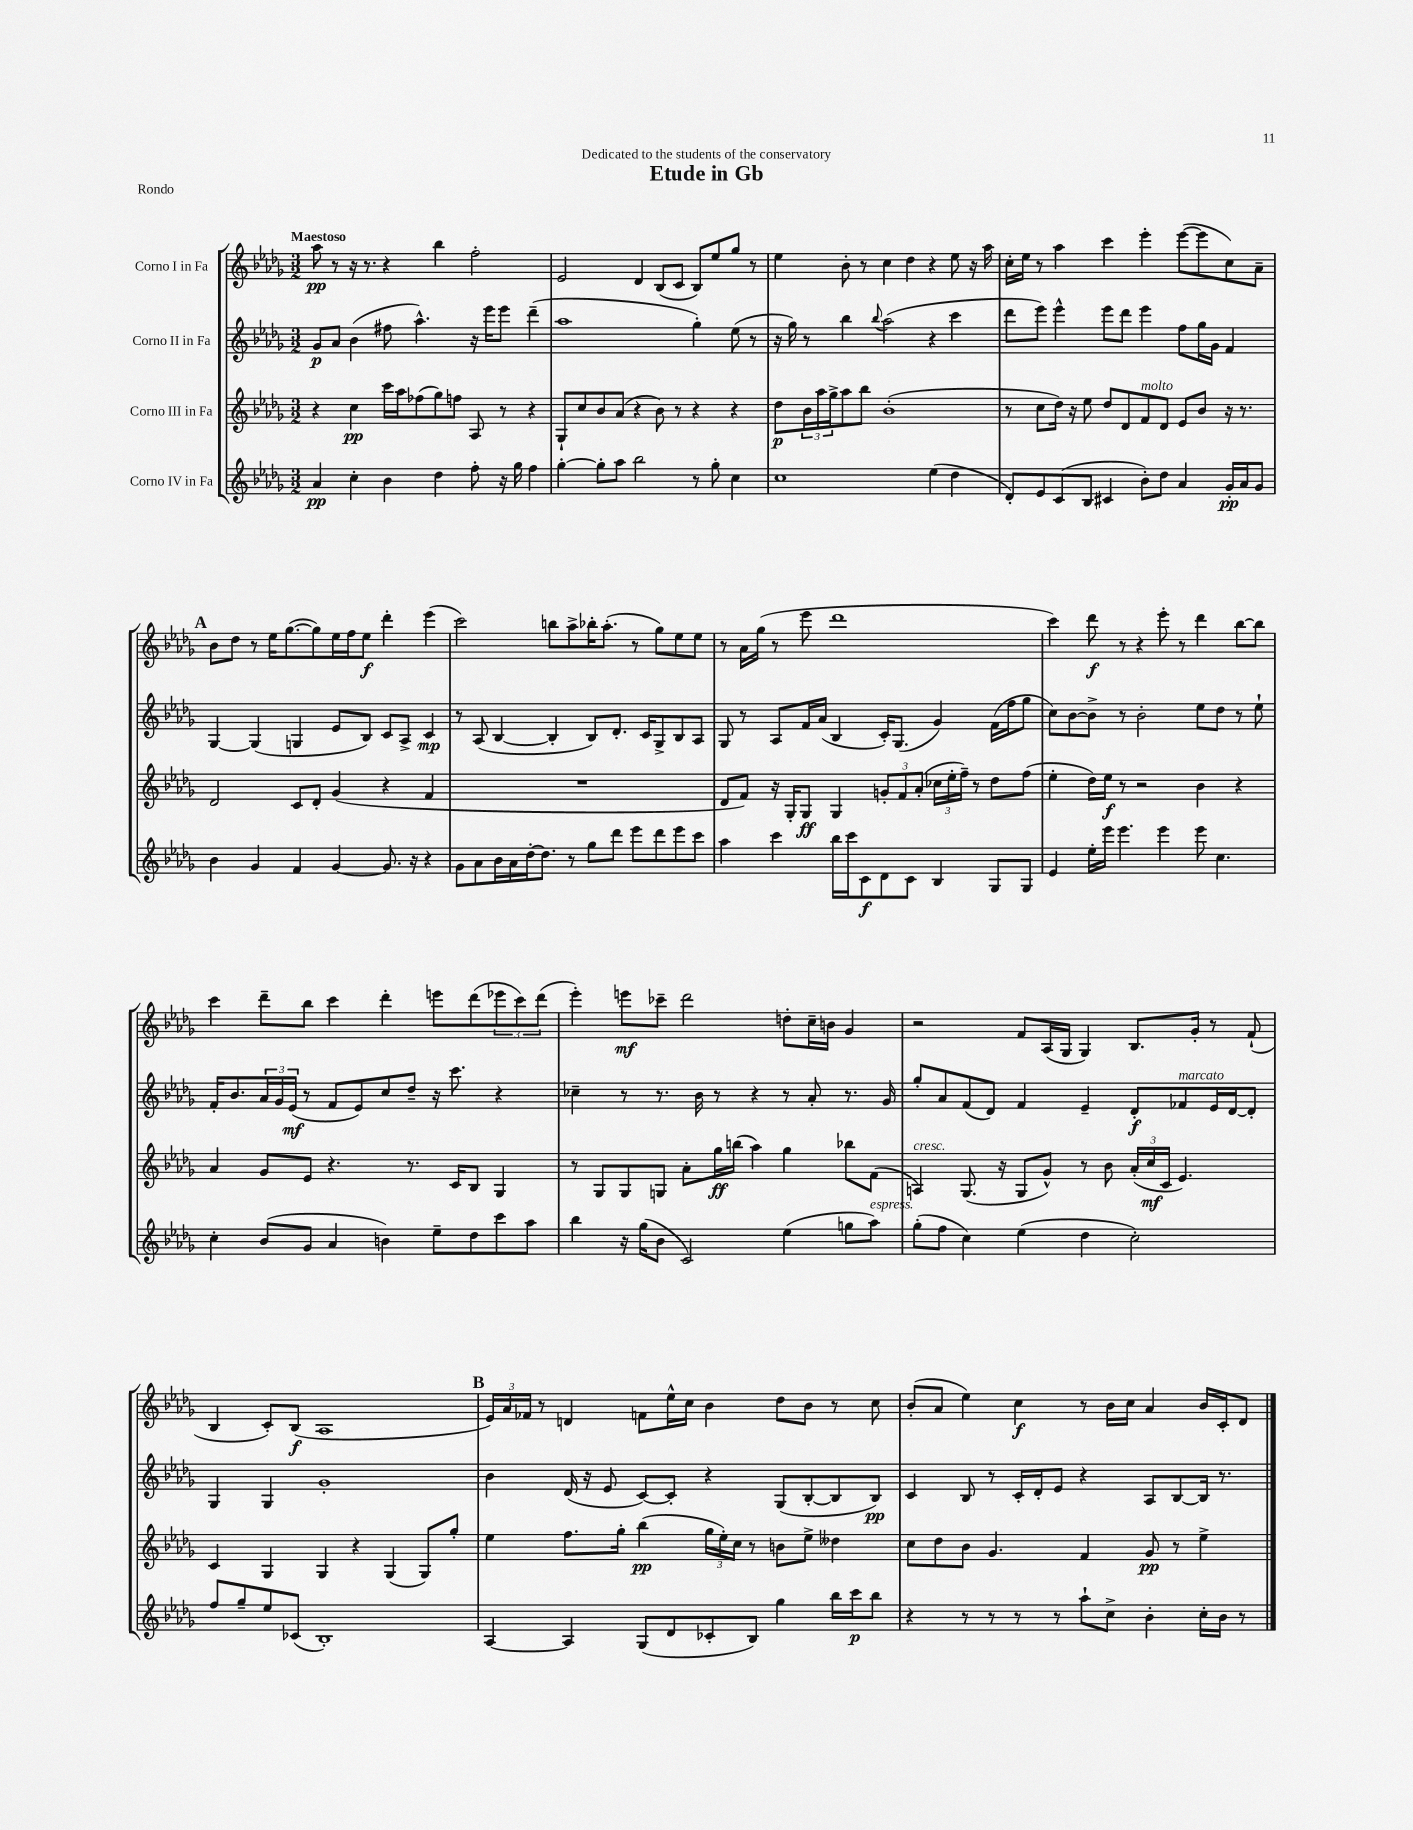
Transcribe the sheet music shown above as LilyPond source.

\header { title = "Etude in Gb" dedication = "Dedicated to the students of the conservatory" piece = "Rondo" }
<<
\new StaffGroup <<
\new Staff = "s0" \with { instrumentName = "Corno I in Fa" } {
    \clef treble \key des \major \numericTimeSignature \time 3/2 \tempo "Maestoso"
    aes''8\pp r8 r16 r8. r4 bes''4 f''2-. |
    ees'2 des'4 bes8( c'8 bes8) ees''8 ges''8 r8 |
    ees''4 bes'8-. r8 c''4 des''4 r4 ees''8 r16 aes''16 |
    c''16-. ees''16 r8 aes''4 c'''4 ees'''4-. ees'''8~( ees'''8 c''8) aes'8-- |
    \mark \markup { \bold "A" } bes'8 des''8 r8 ees''16 ges''8.~( ges''8) ees''16 f''16 ees''8\f des'''4-. ees'''4( |
    c'''2) b''8 aes''8-> bes''16-. aes''8.-.( r8 ges''8) ees''8 ees''8 |
    r8 aes'16 ges''16( r8 ees'''8 des'''1 |
    c'''4) des'''8\f r8 r4 ees'''8-. r8 des'''4 bes''8~ bes''8 |
    c'''4 des'''8-- bes''8 c'''4 des'''4-. e'''8 des'''8( \tuplet 3/2 { ees'''8 c'''8) des'''8( } |
    ees'''4-.) e'''8\mf ces'''8-- des'''2 d''8-. c''16-- b'16 ges'4 |
    r2 f'8 aes16( ges16 ges4) bes8. ges'16-. r8 f'8-!( |
    bes4 c'8-.) bes8\f( aes1 |
    \mark \markup { \bold "B" } \tuplet 3/2 { ees'16) aes'16 fes'16 } r8 d'4 f'8 ees''16-^ c''16 bes'4 des''8 bes'8 r8 c''8 |
    bes'8-.( aes'8 ees''4) c''4\f r8 bes'16 c''16 aes'4 bes'16 c'16-. des'8 \bar "|." |
}
\new Staff = "s1" \with { instrumentName = "Corno II in Fa" } {
    \clef treble \key des \major \numericTimeSignature \time 3/2
    ges'8\p aes'8 bes'4( fis''8 aes''4.-^) r16 ees'''16 ees'''8 des'''4--( |
    aes''1 ges''4-.) ees''8( r8 |
    r16 ges''16) r8 bes''4 \appoggiatura { bes''8 } aes''2( r4 c'''4 |
    des'''8 ees'''8) ees'''4-^ ees'''8 des'''8 ees'''4 f''8 ges''16 ges'16 f'4 |
    \mark \markup { \bold "A" } ges4~ ges4( g4 ees'8 bes8) c'8 aes8-> c'4\mp |
    r8 aes8( bes4~ bes4-. bes8) des'8.-. c'16 ges8-> bes8 aes8 |
    ges8 r8 aes8 f'16 aes'16( bes4 c'16-.) ges8.( ges'4) f'16( f''16 ges''8 |
    c''8) bes'8~ bes'8-> r8 bes'2-. ees''8 des''8 r8 ees''8-! |
    f'16-. bes'8. \tuplet 3/2 { aes'16 ges'16 ees'16\mf( } r8 f'8 ees'8) c''8 des''8-- r16 c'''8. r4 |
    ces''4-- r8 r8. bes'16 r8 r4 r8 aes'8-. r8. ges'16 |
    ges''8-. aes'8 f'8( des'8) f'4 ees'4-- des'8-.\f fes'8^\markup { \italic "marcato" } ees'16 des'16~ des'8-. |
    ges4 ges4 ges'1-. |
    \mark \markup { \bold "B" } bes'4 des'16( r16 ees'8 c'8~) c'8-. r4 ges8( bes8~-. bes8 bes8\pp) |
    c'4 bes8 r8 c'16-. des'16-. ees'8 r4 aes8 bes8~ bes16 r8. \bar "|." |
}
\new Staff = "s2" \with { instrumentName = "Corno III in Fa" } {
    \clef treble \key des \major \numericTimeSignature \time 3/2
    r4 c''4\pp c'''16 aes''16 fes''8( ges''8) f''8 aes8 r8 r4 |
    ges8-! c''8 bes'8 aes'8( r4 bes'8) r8 r4 r4 |
    des''8\p \tuplet 3/2 { bes'16 aes''16 ges''16-> } aes''8 bes''8 bes'1-.( |
    r8 c''8 des''16) r16 ees''8 des''8 des'8 f'8^\markup { \italic "molto" } des'8 ees'8 bes'8 r16 r8. |
    \mark \markup { \bold "A" } des'2 c'8 des'8-. ges'4( r4 f'4 |
    R1. |
    des'8 f'8) r16 ges16-. ges8\ff ges4 \tuplet 3/2 { g'8-. f'8 aes'8-.( } \tuplet 3/2 { ces''16 ees''16-. f''16--) } r8 des''8 f''8( |
    ees''4-. des''16) ees''16\f r8 r2 bes'4 r4 |
    aes'4 ges'8 ees'8 r4. r8. c'16 bes8 ges4 |
    r8 ges8 ges8 g8 aes'8-. ges''16\ff b''16( aes''4) ges''4 bes''8 f'8( |
    a4^\markup { \italic "cresc." }) ges8.( r16 ges8 ges'8-^) r8 bes'8 \tuplet 3/2 { aes'16-.( c''16\mf c'16 } ees'4.) |
    c'4 ges4 ges4 r4 ges4( ges8) ges''8-. |
    \mark \markup { \bold "B" } ees''4 f''8. ges''16-. bes''4\pp( \tuplet 3/2 { ges''16 ees''16-.) c''16 } r8 b'8 ees''8-> deses''4 |
    c''8 des''8 bes'8 ges'4. f'4 ges'8\pp r8 ees''4-> \bar "|." |
}
\new Staff = "s3" \with { instrumentName = "Corno IV in Fa" } {
    \clef treble \key des \major \numericTimeSignature \time 3/2
    aes'4\pp c''4-. bes'4 des''4 f''8-. r16 ges''16 f''4 |
    ges''4~-. ges''8-. aes''8 bes''2 r8 ges''8-. c''4 |
    c''1 ees''4( des''4 |
    des'8-.) ees'8 c'8( bes8 cis'4 bes'8-.) des''8 aes'4 ges'16-.\pp aes'16 ges'8 |
    \mark \markup { \bold "A" } bes'4 ges'4 f'4 ges'4~ ges'8. r16 r4 |
    ges'8 aes'8 bes'16 aes'16 des''16~-. des''8. r8 ges''8 des'''8 ees'''8 des'''8 ees'''8 c'''8 |
    aes''4 c'''4 bes''16 c'''16 c'8\f des'8 c'8 bes4 ges8 ges8 |
    ees'4 ees''16-. ees'''16 ees'''4. ees'''4 ees'''8 c''4. |
    c''4-. bes'8( ges'8 aes'4 b'4) ees''8-- des''8 c'''8 aes''8 |
    bes''4 r16 ges''16( bes'8 c'2) ees''4( g''8 aes''8^\markup { \italic "espress." }) |
    ges''8-.( f''8 c''4) ees''4( des''4 c''2-.) |
    f''8 ges''8-- ees''8 ces'8( bes1-.) |
    \mark \markup { \bold "B" } aes4~ aes4 ges8( des'8 ces'8-. bes8) ges''4 bes''16 c'''16\p bes''8 |
    r4 r8 r8 r8 r8 aes''8-! c''8-> bes'4-. c''16-. bes'16 r8 \bar "|." |
}
>>
>>
\layout { \context { \Score \remove "Bar_number_engraver" } }
